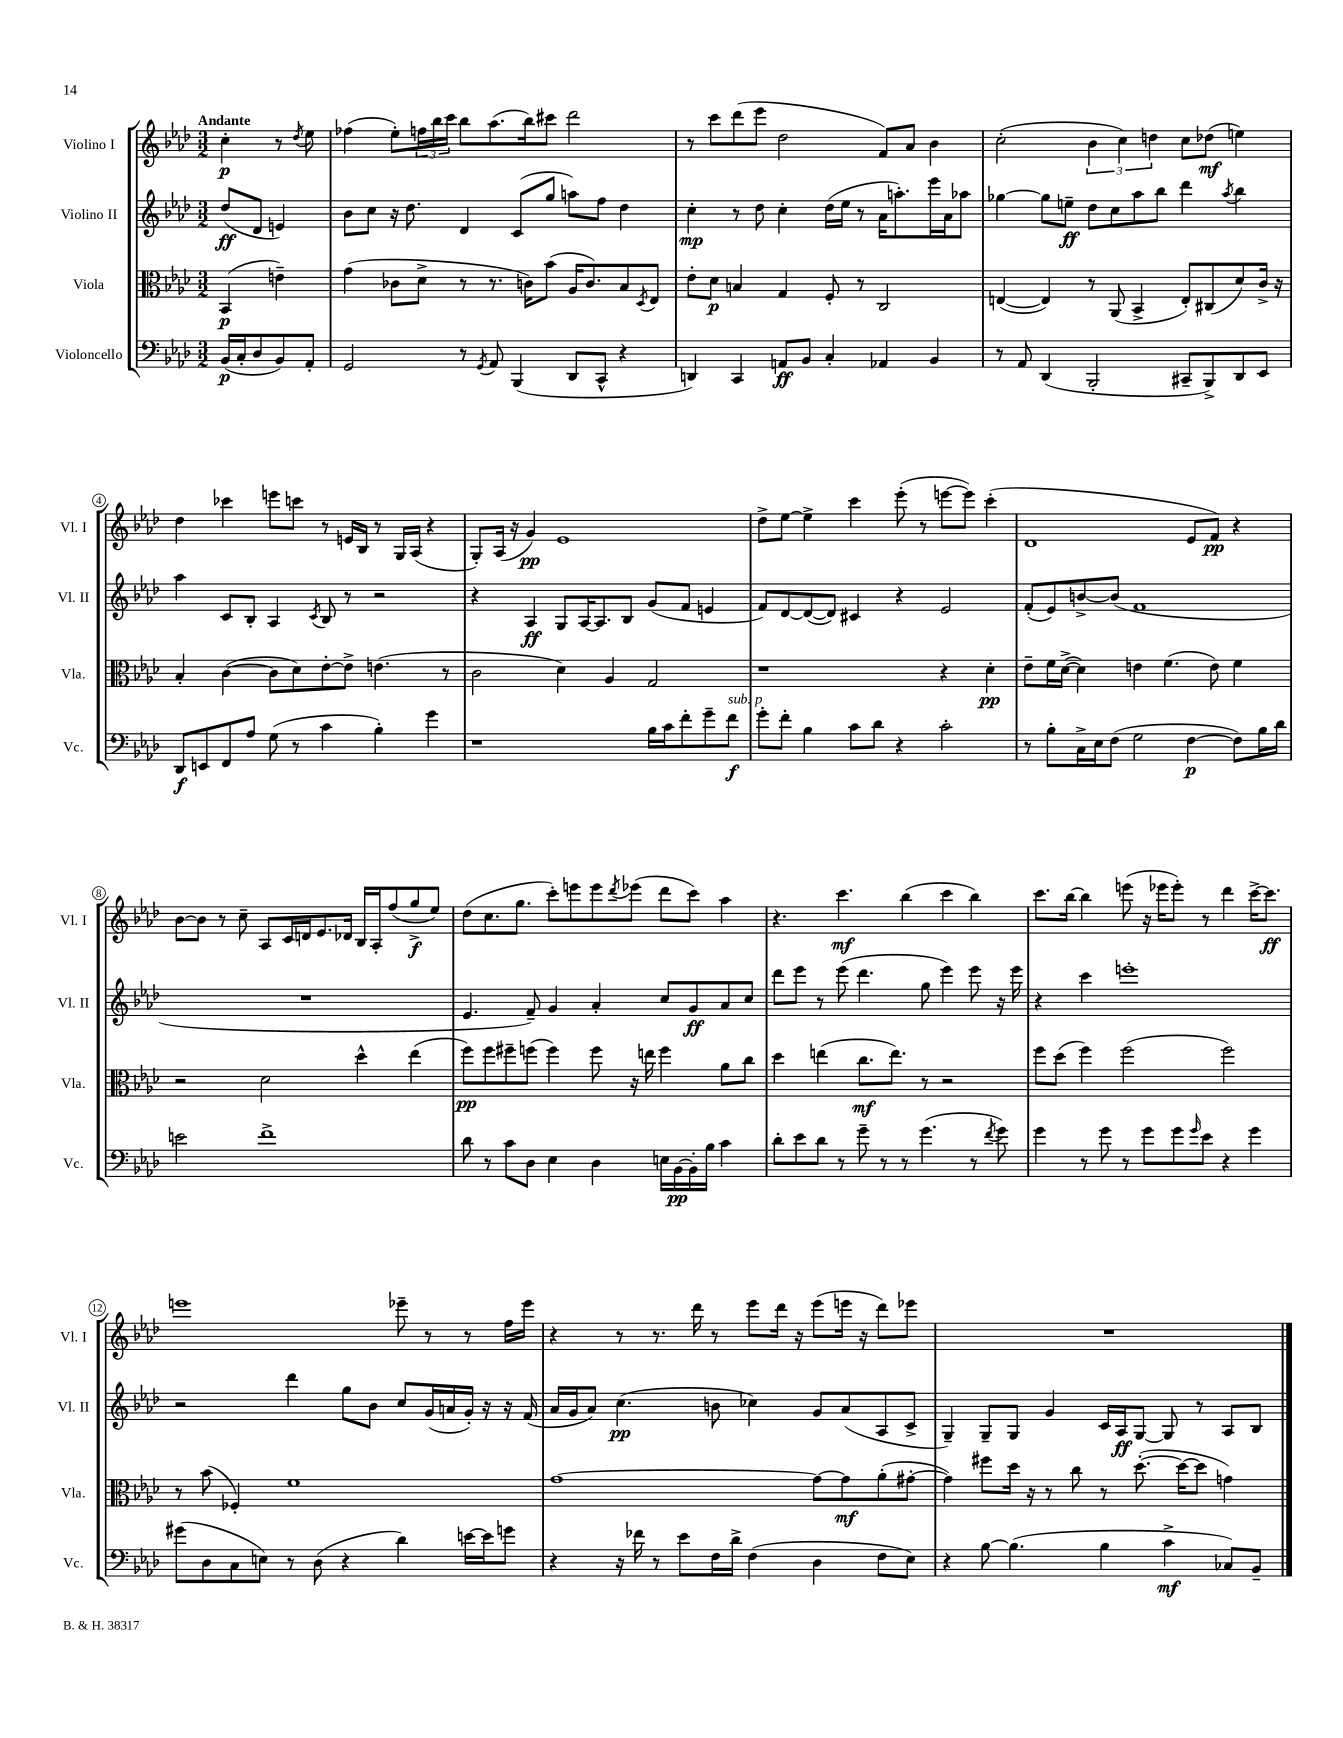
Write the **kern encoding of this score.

**kern	**dynam	**kern	**dynam	**kern	**dynam	**kern	**dynam
*part4	*part4	*part3	*part3	*part2	*part2	*part1	*part1
*staff4	*staff4	*staff3	*staff3	*staff2	*staff2	*staff1	*staff1
*I"Violoncello	*	*I"Viola	*	*I"Violino II	*	*I"Violino I	*
*I'Vc.	*	*I'Vla.	*	*I'Vl. II	*	*I'Vl. I	*
*clefF4	*	*clefC3	*	*clefG2	*	*clefG2	*
*k[b-e-a-d-]	*	*k[b-e-a-d-]	*	*k[b-e-a-d-]	*	*k[b-e-a-d-]	*
*M3/2	*	*M3/2	*	*M3/2	*	*M3/2	*
=	=	=	=	=	=	=	=
!	!	!	!	!	!	!LO:TX:a:B:t=Andante	!
(16BB-/LL	p	(4BB-/	p	(8dd-/L	ff	4cc'\	p
16C'/J	.	.	.	.	.	.	.
8D-/	.	.	.	8d-/J	.	.	.
8BB-/)	.	4en~\)	.	4en/)	.	8r	.
.	.	.	.	.	.	8qdd-/	.
8AA-'/J	.	.	.	.	.	8ee-\	.
=1	=1	=1	=1	=1	=1	=1	=1
2GG/	.	(4g\	.	8b-\L	.	(4ff-X\	.
.	.	.	.	8cc\J	.	.	.
.	.	8c-X\L	.	16r	.	8ee-'\L)	.
.	.	.	.	8.dd-\	.	.	.
.	.	8d-^\J	.	.	.	24ffn\L	.
.	.	.	.	.	.	24bb-\	.
.	.	.	.	.	.	24ccc\JJ	.
8r	.	8r	.	4d-/	.	8bb-\L	.
8qGG/	.	.	.	.	.	.	.
8AA-/	.	8.r	.	.	.	(8.aa-\	.
(4BBB-/	.	.	.	(8c/L	.	.	.
.	.	16cn\KL)	.	.	.	16bb-\k)	.
.	.	(8b-\J	.	8gg/J	.	8ccc#X\J	.
8DD-/L	.	16A-/KL	.	8aan\L)	.	2ddd-\	.
.	.	8.c/)	.	.	.	.	.
8CC^^/J	.	.	.	8ff\J	.	.	.
4r	.	8B-/	.	4dd-\	.	.	.
.	.	8qD-/	.	.	.	.	.
.	.	8E-/J	.	.	.	.	.
=2	=2	=2	=2	=2	=2	=2	=2
4DDn/)	.	8e-'\L	.	4cc'\	mp	8r	.
.	.	8d-\J	p	.	.	8ccc\L	.
4CC/	.	4Bn/	.	8r	.	(8ddd-\	.
.	.	.	.	8dd-\	.	8eee-\J	.
8AAn/L	ff	4G/	.	4cc'\	.	2dd-\	.
8BB-/J	.	.	.	.	.	.	.
4C'/	.	8F'/	.	(16dd-\LL	.	.	.
.	.	.	.	16ee-\JJ	.	.	.
.	.	8r	.	8r	.	.	.
4AA-X/	.	2C/	.	16a-\KL	.	8f/L)	.
.	.	.	.	8.aan'\)	.	.	.
.	.	.	.	.	.	8a-/J	.
4BB-/	.	.	.	16eee-\L	.	4b-\	.
.	.	.	.	16a-\J	.	.	.
.	.	.	.	8aa-X\J	.	.	.
=3	=3	=3	=3	=3	=3	=3	=3
8r	.	([4En/	.	[4gg-X\	.	(2cc'\	.
8AA-/	.	.	.	.	.	.	.
(4DD-/	.	4E/])	.	8gg-\L]	.	.	.
.	.	.	.	8een~\J	ff	.	.
2BBB-'/	.	8r	.	8dd-\L	.	6b-\	.
.	.	(8AA-/	.	8cc\	.	.	.
.	.	.	.	.	.	6cc\)	.
.	.	4BB-^/	.	8aa-\	.	.	.
.	.	.	.	.	.	6ddn\	.
.	.	.	.	8bb-\J	.	.	.
8CC#X~/L	.	8E'/L)	.	4ddd-\	.	8cc\L	.
8BBB-^/)	.	(8C#X/	.	.	.	(8dd-X\J	mf
.	.	.	.	8qaa-/	.	.	.
8DD-/	.	8d-/)	.	4bb-\	.	4een\)	.
8EE-/J	.	16c^/Jk	.	.	.	.	.
.	.	16r	.	.	.	.	.
!!LO:LB:g=z
=4	=4	=4	=4	=4	=4	=4	=4
8DD-/L	f	4B-'/	.	4aa-\	.	4dd-\	.
8EEn/	.	.	.	.	.	.	.
8FF/	.	([4c\	.	8c/L	.	4ccc-X\	.
8A-/J	.	.	.	8B-'/J	.	.	.
(8G\	.	8c\L]	.	4A-/	.	8eeen\L	.
8r	.	8d-\)	.	.	.	8cccn\J	.
.	.	.	.	8qc/	.	.	.
4c\	.	[8e-'\	.	8B-/	.	8r	.
.	.	8e-^\J]	.	8r	.	16en/LL	.
.	.	.	.	.	.	16B-/JJ	.
4B-'\)	.	(4.en\	.	2r	.	8r	.
.	.	.	.	.	.	16G/LL	.
.	.	.	.	.	.	(16A-/JJ	.
4g\	.	.	.	.	.	4r	.
.	.	8r	.	.	.	.	.
=5	=5	=5	=5	=5	=5	=5	=5
1r	.	2c\	.	4r	.	8G'/L)	.
.	.	.	.	.	.	(16A-/Jk	.
.	.	.	.	.	.	16r	.
.	.	.	.	4A-/	ff	4g/)	pp
.	.	4d-\)	.	8G/L	.	1e-	.
.	.	.	.	[16A-/K	.	.	.
.	.	.	.	8.A-/]	.	.	.
.	.	4A-/	.	.	.	.	.
.	.	.	.	8B-/J	.	.	.
16B-\LL	.	2G/	.	(8g/L	.	.	.
16c\J	.	.	.	.	.	.	.
8f'\	.	.	.	8f/J	.	.	.
8g~\	.	.	.	4en/	.	.	.
!LO:TX:a:i:t=sub. p	!	!	!	!	!	!	!
8f\J	f	.	.	.	.	.	.
=6	=6	=6	=6	=6	=6	=6	=6
8g'\L	.	1r	.	8f/L)	.	8dd-^\L	.
8f'\J	.	.	.	[8d-/	.	[8ee-\J	.
4B-\	.	.	.	(8d-/_	.	4ee-^\]	.
.	.	.	.	8d-/J])	.	.	.
8c\L	.	.	.	4c#X/	.	4ccc\	.
8d-\J	.	.	.	.	.	.	.
4r	.	.	.	4r	.	(8eee-'\	.
.	.	.	.	.	.	8r	.
2c'\	.	4r	.	2e-/	.	[8eeen\L	.
.	.	.	.	.	.	8eee\J])	.
.	.	4d-'\	pp	.	.	(4ccc'\	.
=7	=7	=7	=7	=7	=7	=7	=7
8r	.	8e-~\L	.	(8f'/L	.	1d-	.
8B-'\L	.	16f\L	.	8e-/)	.	.	.
.	.	([16d-^\JJ	.	.	.	.	.
16C^\L	.	4d-\])	.	[8bn^/	.	.	.
16E-\J	.	.	.	.	.	.	.
(8F\J	.	.	.	(8b/J]	.	.	.
2G\	.	4en\	.	1f	.	.	.
.	.	(4.f\	.	.	.	.	.
[4F\	p	.	.	.	.	8e-/L	.
.	.	8e\)	.	.	.	8f/J)	pp
8F\L])	.	4f\	.	.	.	4r	.
16B-\L	.	.	.	.	.	.	.
16d-\JJ	.	.	.	.	.	.	.
!!LO:LB:g=z
=8	=8	=8	=8	=8	=8	=8	=8
2en\	.	2r	.	1.r	.	[8b-\L	.
.	.	.	.	.	.	8b-\J]	.
.	.	.	.	.	.	8r	.
.	.	.	.	.	.	8cc~\	.
1f^	.	2d-\	.	.	.	8A-/L	.
.	.	.	.	.	.	16c/L	.
.	.	.	.	.	.	16dn/J	.
.	.	.	.	.	.	8.e-/	.
.	.	.	.	.	.	16d-X/Jk	.
.	.	4dd-^^\	.	.	.	16B-/LL	.
.	.	.	.	.	.	16A-'/J	.
.	.	.	.	.	.	(8ff/	.
.	.	(4ee-\	.	.	.	8gg^/	f
.	.	.	.	.	.	8ee-/J)	.
=9	=9	=9	=9	=9	=9	=9	=9
8d-\	.	8ff\L)	pp	4.e-/	.	(8dd-\L	.
8r	.	8ff\	.	.	.	8.cc\	.
8c\L	.	8ff#X~\	.	.	.	.	.
.	.	.	.	.	.	8.gg\J	.
8D-\J	.	(8ffn\J	.	8f~/)	.	.	.
4E-\	.	4ff\)	.	4g/	.	8ccc'\L)	.
.	.	.	.	.	.	8eeen\	.
4D-\	.	8ff\	.	4a-'/	.	8eee\	.
.	.	.	.	.	.	8qddd-/	.
.	.	16r	.	.	.	(8eee-X\J	.
.	.	16een\	.	.	.	.	.
16En\LL	.	4ff\	.	8cc/L	.	8ddd-\L	.
[16BB-\	pp	.	.	.	.	.	.
16BB-'\]	.	.	.	8g/	ff	8ccc\J)	.
16B-\JJ	.	.	.	.	.	.	.
4c\	.	8a-\L	.	8a-/	.	4aa-\	.
.	.	8cc\J	.	8cc/J	.	.	.
=10	=10	=10	=10	=10	=10	=10	=10
8d-'\L	.	4dd-\	.	8ddd-\L	.	4.r	.
8e-\	.	.	.	8eee-\J	.	.	.
8d-\J	.	(4een\	.	8r	.	.	.
8r	.	.	.	(8eee-\	.	4.ccc\	mf
8g~\	.	8.cc\L	mf	4.ddd-\	.	.	.
8r	.	.	.	.	.	.	.
.	.	8.ee\J)	.	.	.	.	.
8r	.	.	.	.	.	(4bb-\	.
(4.g\	.	8r	.	8gg\	.	.	.
.	.	2r	.	4eee-\)	.	4ccc\	.
8r	.	.	.	8eee-\	.	4bb-\)	.
8qf/	.	.	.	.	.	.	.
8g\)	.	.	.	16r	.	.	.
.	.	.	.	16eee-\	.	.	.
=11	=11	=11	=11	=11	=11	=11	=11
4g\	.	8ff\L	.	4r	.	8.ccc\L	.
.	.	(8dd-\J	.	.	.	.	.
.	.	.	.	.	.	[16bb-\Jk	.
8r	.	4ff\)	.	4ccc\	.	4bb-\]	.
8g\	.	.	.	.	.	.	.
8r	.	(2ff\	.	1eeen'	.	(8eeen\	.
8g\L	.	.	.	.	.	16r	.
.	.	.	.	.	.	16eee-X\KL	.
8g\	.	.	.	.	.	8eee-'\J)	.
16qqg/	.	.	.	.	.	.	.
8e-\J	.	.	.	.	.	8r	.
4r	.	2ff\)	.	.	.	4ddd-\	.
4g\	.	.	.	.	.	[16ccc^\KL	.
.	.	.	.	.	.	8.ccc\J]	ff
!!LO:LB:g=z
=12	=12	=12	=12	=12	=12	=12	=12
(8g#X\L	.	8r	.	2r	.	1eeen	.
8D-\	.	(8b-\	.	.	.	.	.
8C\	.	4F-X'/)	.	.	.	.	.
8En\J)	.	.	.	.	.	.	.
8r	.	1f	.	4ddd-\	.	.	.
(8D-\	.	.	.	.	.	.	.
4r	.	.	.	8gg\L	.	.	.
.	.	.	.	8b-\J	.	.	.
4d-\)	.	.	.	8cc/L	.	8eee-X~\	.
.	.	.	.	(16g/L	.	8r	.
.	.	.	.	16an/	.	.	.
[16en\LL	.	.	.	16g'/JJ)	.	8r	.
16e\J]	.	.	.	16r	.	.	.
8gn\J	.	.	.	16r	.	16ff\LL	.
.	.	.	.	(16f/	.	16eee-\JJ	.
=13	=13	=13	=13	=13	=13	=13	=13
4r	.	[1g	.	16a-/LL	.	4r	.
.	.	.	.	16g/J	.	.	.
.	.	.	.	8a-/J)	.	.	.
16r	.	.	.	(4.cc\	pp	8r	.
16f-X\	.	.	.	.	.	.	.
8r	.	.	.	.	.	8.r	.
8e-\L	.	.	.	.	.	.	.
.	.	.	.	.	.	16ddd-\	.
16F\L	.	.	.	8bn\	.	8r	.
16d-^\JJ	.	.	.	.	.	.	.
(4F\	.	.	.	4cc-X\)	.	8eee-\L	.
.	.	.	.	.	.	16ddd-\Jk	.
.	.	.	.	.	.	16r	.
4D-\	.	8g\L_	.	8g/L	.	(8eee-\L	.
.	.	8g\]	mf	(8a-/	.	16eeen\Jk	.
.	.	.	.	.	.	16r	.
8F\L	.	(8a-'\	.	8A-/	.	8ddd-\L)	.
8E-\J)	.	[8g#X'\J	.	8c^/J	.	8eee-X\J	.
=14	=14	=14	=14	=14	=14	=14	=14
4r	.	4g#\])	.	4G~/)	.	1.r	.
[8B-\	.	8ff#X\L	.	8G~/L	.	.	.
(4.B-\]	.	16dd-\Jk	.	8G/J	.	.	.
.	.	16r	.	.	.	.	.
.	.	8r	.	4g/	.	.	.
.	.	8cc\	.	.	.	.	.
4B-\	.	8r	.	16c/LL	.	.	.
.	.	.	.	16A-/J	ff	.	.
.	.	([8.dd-'\	.	[8G/J	.	.	.
4c^\	mf	.	.	8G/]	.	.	.
.	.	16dd-\KL_	.	.	.	.	.
.	.	8dd-\J]	.	8r	.	.	.
8C-X/L)	.	4gn\)	.	8A-/L	.	.	.
8BB-~/J	.	.	.	8B-/J	.	.	.
==	==	==	==	==	==	==	==
*-	*-	*-	*-	*-	*-	*-	*-
